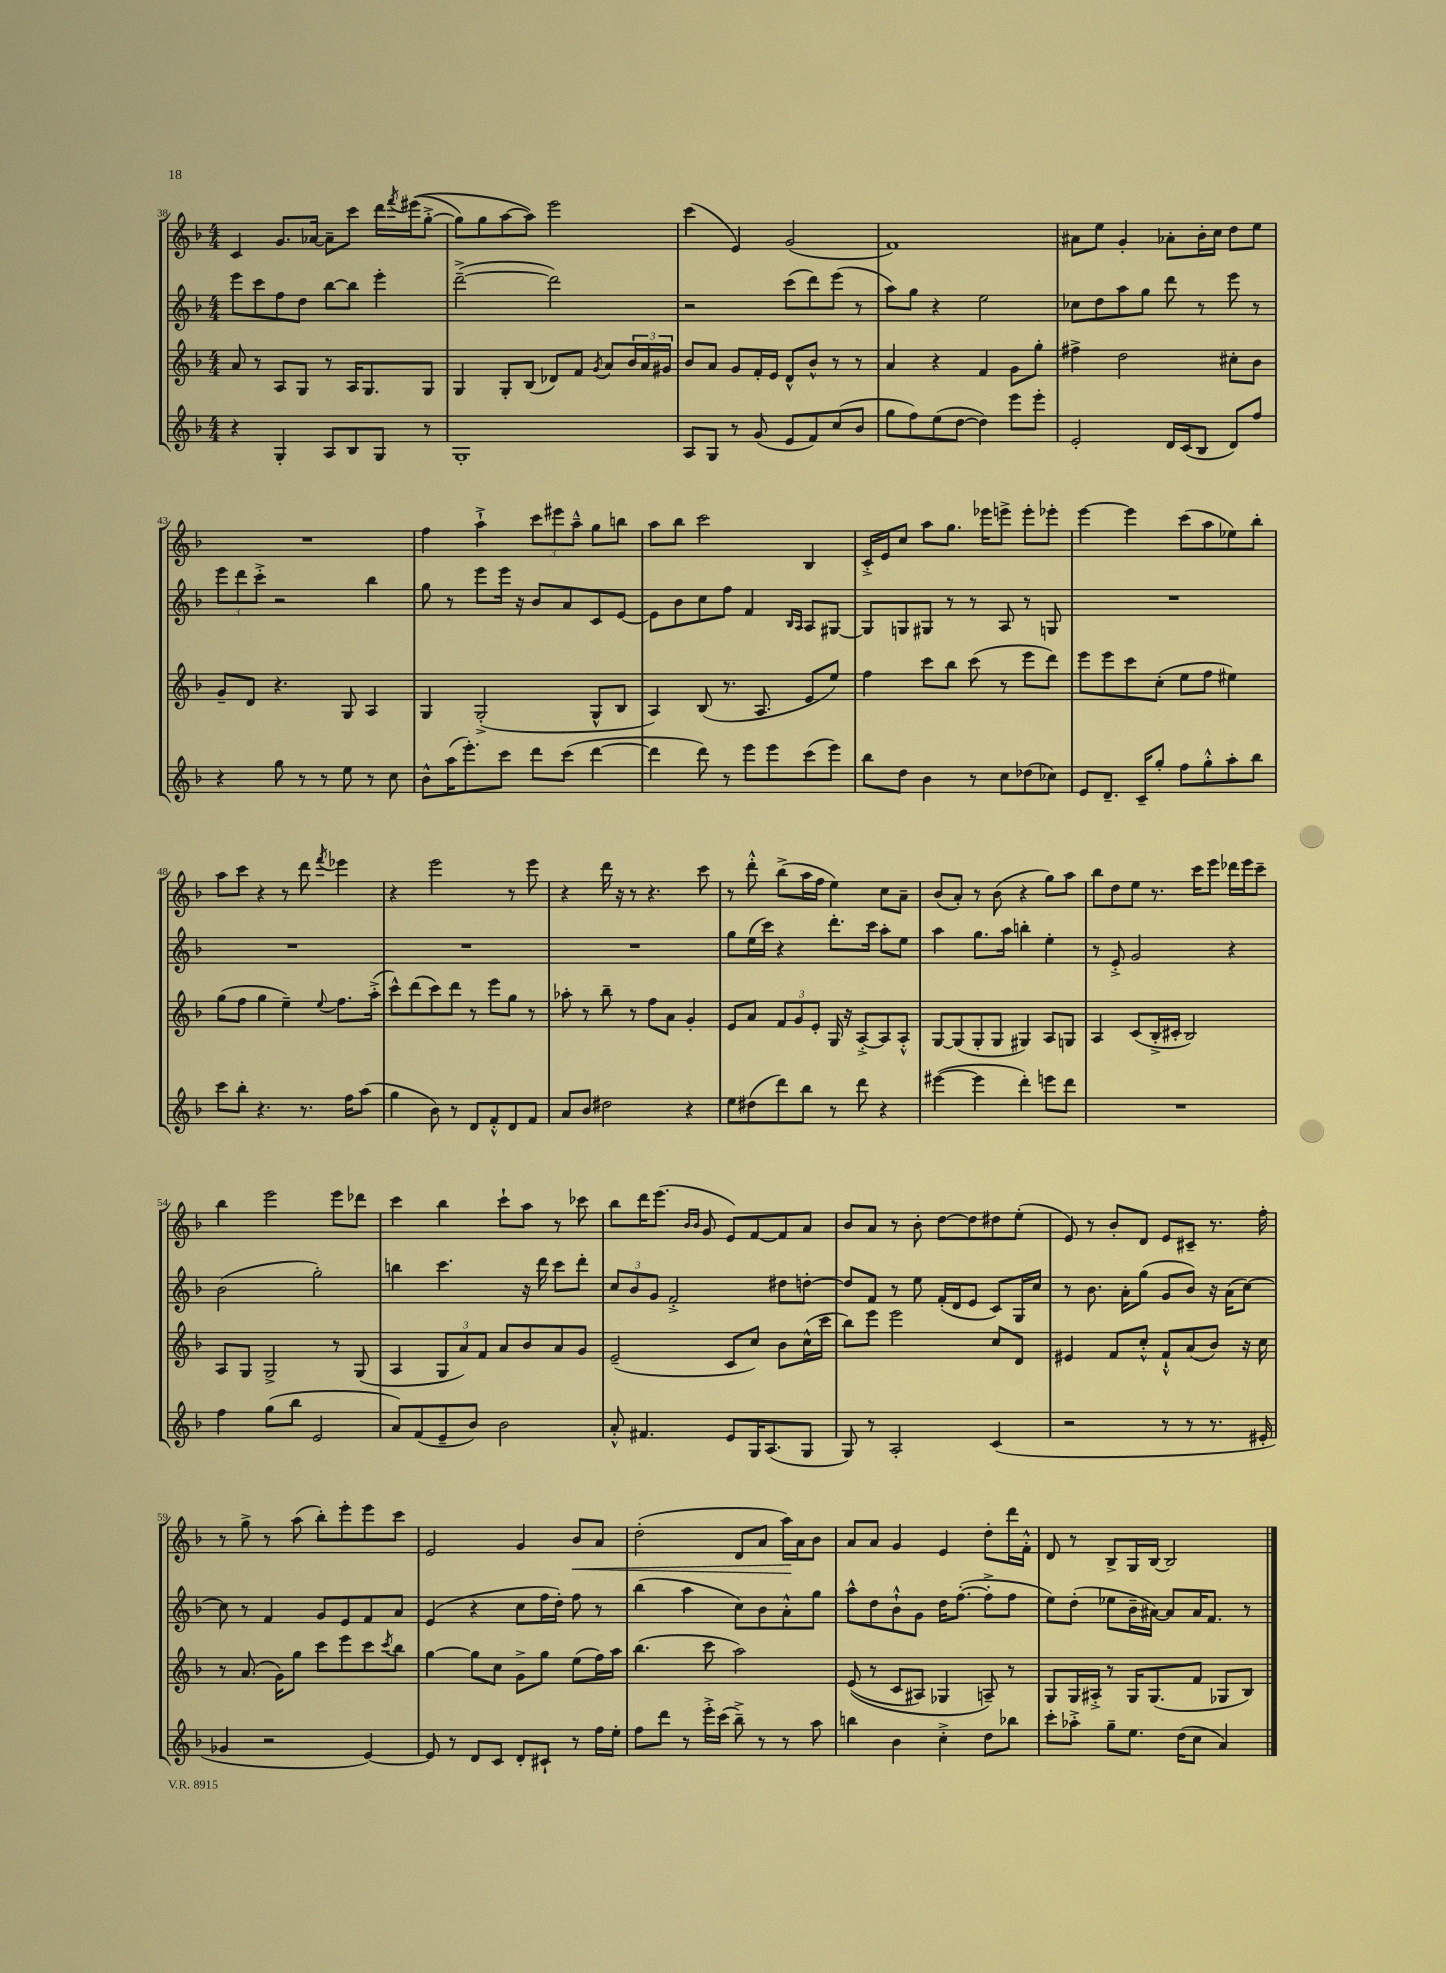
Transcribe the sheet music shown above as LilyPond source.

<<
\new StaffGroup <<
\new Staff = "s0" {
    \clef treble \key f \major \numericTimeSignature \time 4/4
    c'4 g'8. aes'16~ aes'8-- c'''8 d'''16 \acciaccatura { f'''8 } eis'''16(\( g''8~-.-> |
    g''8) g''8 a''8~ a''8\) e'''2 |
    c'''4( e'4) g'2( |
    f'1) |
    ais'8 e''8 g'4-. aes'8-. bes'16-. c''16 d''8 e''8 |
    R1 |
    f''4 a''4-!-> \tuplet 3/2 { c'''8 eis'''8 a''8---^ } g''8 b''8 |
    a''8 bes''8 c'''2 bes4 |
    c'16-.-> e'16 c''8 a''8 g''8. ees'''16 e'''8-> e'''8-. ees'''8-. |
    e'''4~ e'''4 c'''8( a''8 ees''8) bes''8-. |
    a''8 c'''8 r4 r8 d'''8 \acciaccatura { f'''8 } ees'''4 |
    r4 e'''2 r8 e'''8 |
    r4 d'''16 r16 r8 r4. c'''8 |
    r8 d'''8-.-^ bes''8->( a''16 f''16 e''4) c''8 a'8-- |
    bes'8( a'8-.) r8 bes'8( r4 g''8) a''8 |
    bes''8 d''8 e''8 r8. c'''16 e'''8 des'''16 e'''16 c'''8-- |
    bes''4 e'''2 e'''8 des'''8 |
    c'''4 bes''4 c'''8-! a''8 r8 ces'''8 |
    bes''8 d'''16 e'''8.( \grace { bes'16 bes'16 } g'8 e'8) f'8~ f'8 a'8 |
    bes'8 a'8 r8 bes'8-. d''8~ d''8 dis''8 e''8-.( |
    e'8) r8 bes'8-. d'8 e'8 cis'8-- r8. f''16-. |
    r8 g''8-> r8 a''8( bes''8-.) e'''8-. e'''8 c'''8 |
    e'2 g'4 bes'8\< a'8 |
    d''2-.( d'8 a'8 a''16\!) a'16 bes'8 |
    a'8 a'8 g'4 e'4 d''8-. d'''16 f'16-.-^ |
    d'8 r8 bes8-> g16 bes16~ bes2 \bar "|." |
}
\new Staff = "s1" {
    \clef treble \key f \major \numericTimeSignature \time 4/4
    e'''8 c'''8 f''8 d''8 bes''8~ bes''8 e'''4-. |
    d'''2~--->( d'''2) |
    r2 c'''8( d'''8) e'''8( r8 |
    a''8) g''8 r4 e''2 |
    ces''8 d''8 a''8 g''8 d'''8 r8 e'''8 r8 |
    \tuplet 3/2 { e'''8 d'''8 c'''8-.-> } r2 bes''4 |
    g''8 r8 e'''8 e'''16 r16 bes'8 a'8 c'8 e'8~ |
    e'8 bes'8 c''8 f''8 f'4 \grace { bes16 a16 } a8 gis8~ |
    gis8 g8 gis8 r8 r8 a8 r8 g8 |
    R1 |
    R1 |
    R1 |
    R1 |
    g''8 e''16( c'''16) r4 d'''8.-. c'''16 a''8-. e''8 |
    a''4 g''8. a''16 b''4-. e''4-. |
    r8 e'8-.-> g'2 r4 |
    bes'2( g''2-.) |
    b''4 c'''4. r16 d'''16 c'''8 d'''8-. |
    \tuplet 3/2 { c''8 bes'8 g'8 } f'2-.-> dis''8 d''8~-. |
    d''8 f'8 r8 e''8 f'16-.( d'16 e'8 c'8) g16 c''16 |
    r8 bes'8. a'16-. g''8( g'8 bes'8) r16 a'16( c''8~) |
    c''8 r8 f'4 g'8 e'8 f'8 a'8 |
    e'4( r4 c''8 f''16 d''16-.) f''8 r8 |
    bes''4( a''4 c''8) bes'8 a'8-.-^ g''8 |
    a''8-^ d''8 bes'8-!-^ g'8 d''16 f''8.~-.( f''8-.-> f''8 |
    e''8) d''8-.( ees''8 bes'16-- ais'16~) ais'8 ais'16 f'8. r8 \bar "|." |
}
\new Staff = "s2" {
    \clef treble \key f \major \numericTimeSignature \time 4/4
    a'8 r8 a8 g8 r8 a16 g8. g8 |
    g4 g8-. bes8( des'8) f'8 \acciaccatura { g'8 } a'8 \tuplet 3/2 { bes'16 a'16 gis'16 } |
    bes'8 a'8 g'8 f'16-. e'16 d'8-^ bes'8-^ r8 r8 |
    a'4 r4 f'4 g'8 g''8-. |
    fis''4-> d''2 cis''8-. bes'8 |
    g'8-- d'8 r4. g8 a4 |
    g4 g2-.->( g8-^ bes8 |
    a4) bes8( r8. a8. e'8 e''8) |
    f''4 c'''8 bes''8 c'''8( r8 e'''8 d'''8) |
    e'''8 e'''8 c'''8 c''8-.( e''8 f''8 eis''4) |
    g''8( f''8 g''4 e''4--) \appoggiatura { e''8 } f''8. a''16-.->( |
    c'''8-^) d'''8( c'''8) d'''8 r8 e'''8 g''8 r8 |
    aes''8-. r8 bes''8-- r8 f''8 a'8 g'4-. |
    e'8 a'8 \tuplet 3/2 { f'8 g'8 e'8-. } g16 r16 a8~-.-> a8 a8-.-^ |
    g8~ g8( g8-. g8 gis4) a8 g8 |
    a4 c'8( bes16-.-> cis'16-. bes2) |
    a8 g8 g2-> r8 g8( |
    a4 \tuplet 3/2 { g8 a'8) f'8 } a'8 bes'8 a'8 g'8 |
    e'2--( c'8 c''8) bes'8 c''16-^( c'''16 |
    bes''8) e'''8 e'''2 c''8 d'8 |
    eis'4 f'8 c''8-.-^ f'8-!-^ a'8( bes'8) r16 c''16 |
    r8 a'8.( g'16) g''8 c'''8 e'''8 c'''8 \acciaccatura { c'''8 } bes''8 |
    g''4~ g''8 c''8 g'8-> g''8 e''8( f''16) a''16 |
    bes''4.( c'''8 a''2) |
    e'8(\( r8 c'8 ais8) ges4 a8--\) r8 |
    g8 g16 ais16-.-> r8 g16 g8.( f'8 ges8 bes8) \bar "|." |
}
\new Staff = "s3" {
    \clef treble \key f \major \numericTimeSignature \time 4/4
    r4 g4-. a8 bes8 g8 r8 |
    g1-. |
    a8 g8 r8 g'8( e'8 f'8) c''8( bes'8 |
    g''8 f''8) e''8( d''8~ d''4) e'''8 e'''8-. |
    e'2-. d'16 c'16( bes8 d'8) f''8 |
    r4 g''8 r8 r8 e''8 r8 c''8 |
    bes'8-^ a''16( e'''8.-.) c'''8 d'''8 c'''8( d'''4~ |
    d'''4 d'''8) r8 e'''8 e'''8 c'''8( e'''8) |
    bes''8 d''8 bes'4 r8 c''8 des''8( ces''8) |
    e'8 d'8.-- c'16-- g''8-. f''8 g''8-.-^ a''8-. bes''8 |
    c'''8 bes''8-. r4. r8. f''16 a''8( |
    g''4 bes'8) r8 d'8 f'8-.-^ d'8 f'8 |
    a'8 bes'8 dis''2 r4 |
    e''8 dis''8( d'''8) bes''8 r8 d'''8 r4 |
    eis'''4~( eis'''4 d'''4-.) e'''8 d'''8 |
    R1 |
    f''4 g''8( bes''8 e'2 |
    a'8) f'8( e'8-- bes'8) bes'2 |
    a'8-.-^ fis'4. e'8 g16 a8.( g8 |
    g8) r8 a2-. c'4( |
    r2 r8 r8 r8. eis'16-. |
    ges'4 r2 e'4~) |
    e'8 r8 d'8 c'8 d'8-. cis'8-! r8 f''16 e''16-. |
    f''8 d'''8 r8 e'''16-.-> c'''16( bes''8--->) r8 r8 a''8 |
    b''4 bes'4 c''4-.-> d''8 bes''8 |
    c'''8-. aes''8-.-> g''8-- e''8. d''16( c''8 a'4) \bar "|." |
}
>>
>>
\layout { \context { \Score currentBarNumber = #38 } }
